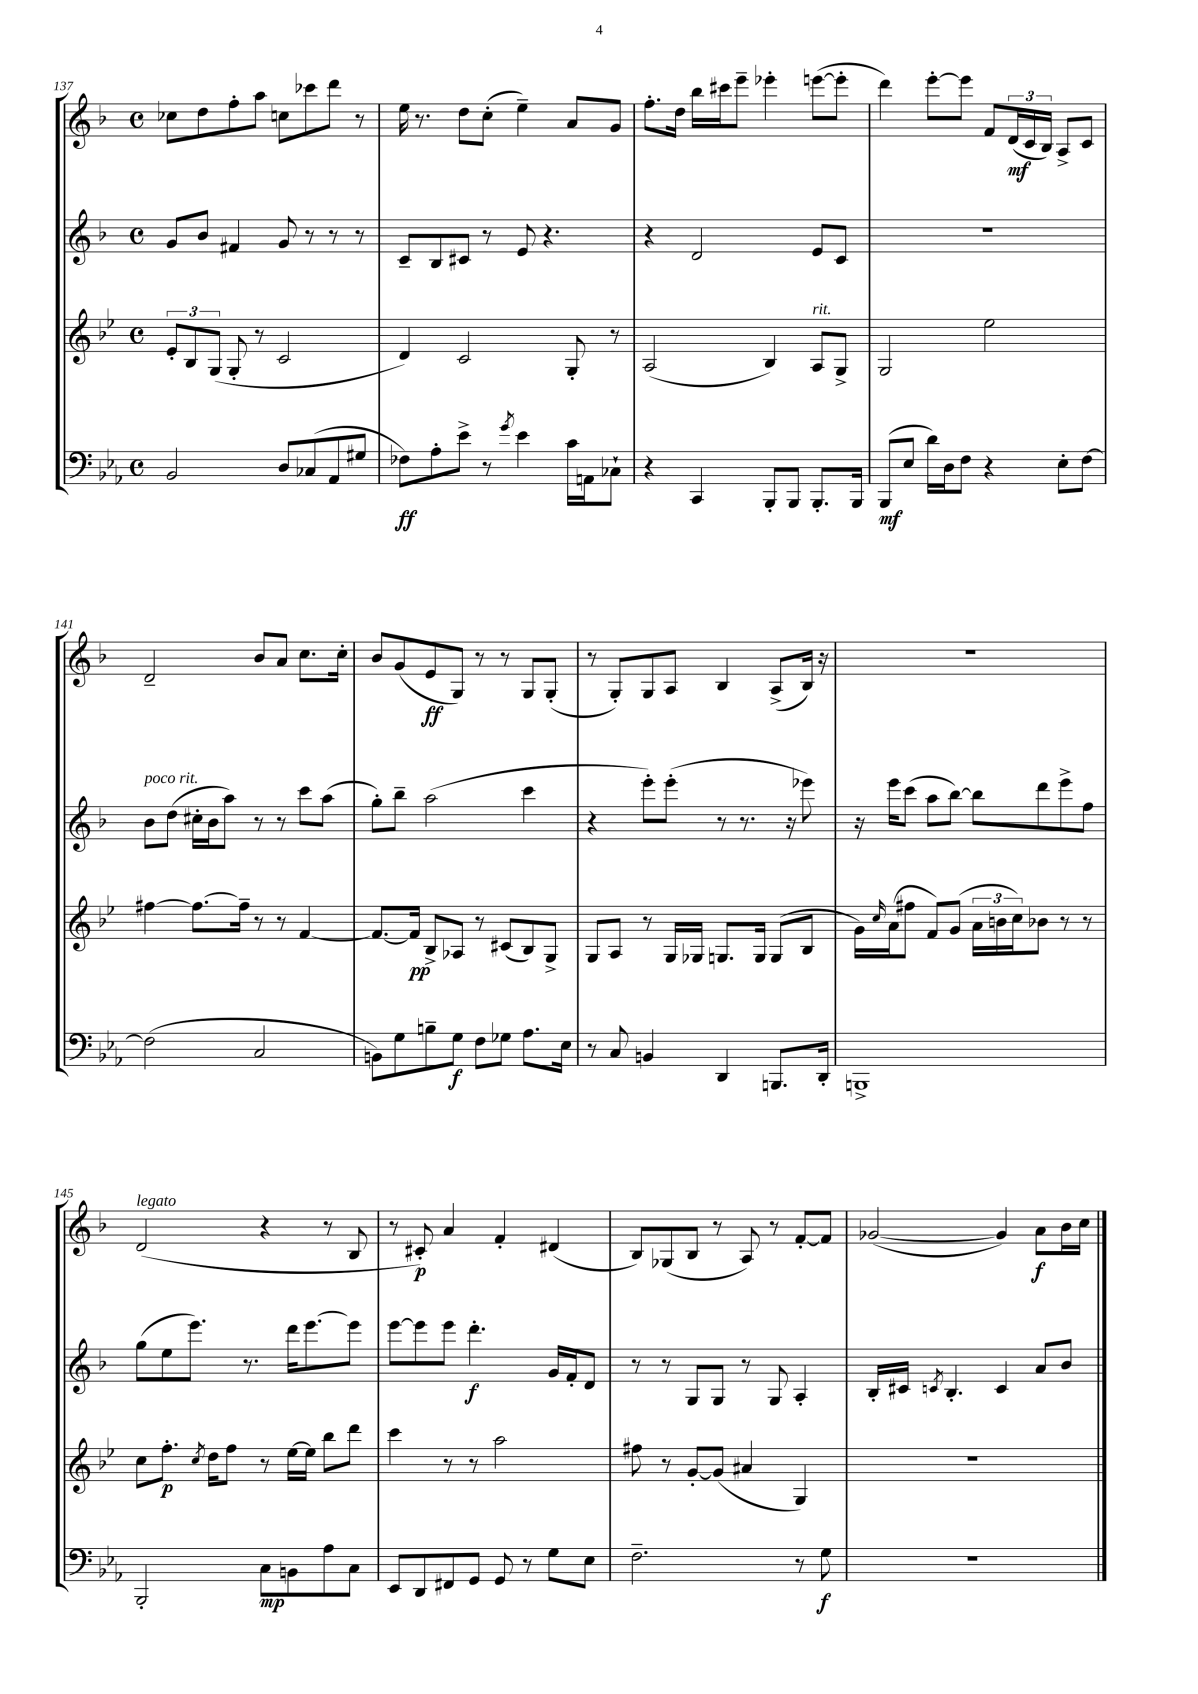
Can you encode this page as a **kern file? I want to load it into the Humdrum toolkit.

**kern	**kern	**kern	**kern
*staff4	*staff3	*staff2	*staff1
*clefF4	*clefG2	*clefG2	*clefG2
*k[b-e-a-]	*k[b-e-]	*k[b-]	*k[b-]
*M4/4	*M4/4	*M4/4	*M4/4
*met(c)	*met(c)	*met(c)	*met(c)
2BB-/	12e-'/L	8g/L	8cc-\L
.	12B-/	.	.
.	.	8b-/J	8dd\
.	(12G/J	.	.
.	8G'/	4f#/	8ff'\
.	8r	.	8aa\J
8D/L	2c/	8g/	8cc\L
(8C-/	.	8r	8ccc-\
8AA-/	.	8r	8ddd\J
8G#/J	.	8r	8r
=	=	=	=
8F-\L)	4d/)	8c~/L	16ee\
.	.	.	8.r
8A-'\	.	8B-/	.
8e-^\J	2c/	8c#/J	8dd\L
8r	.	8r	(8cc'\J
8qg/	.	.	.
4e-\	.	8e/	4ee~\)
.	.	4.r	.
16c\LL	8G'/	.	8a/L
16AA\J	.	.	.
8C-`\J	8r	.	8g/J
=	=	=	=
4r	(2A/	4r	8.ff'\L
.	.	.	16dd\Jk
4CC/	.	2d/	16bb-\LL
.	.	.	16ccc#\J
.	.	.	8eee~\J
8BBB-'/L	4B-/)	.	4eee-'\
8BBB-/J	.	.	.
8.BBB-'/L	8A/L	8e/L	([8eee\L
.	8G^/J	8c/J	8eee'\]J
16BBB-/Jk	.	.	.
=	=	=	=
(8BBB-/L	2G/	1r	4ddd\)
8E-/J	.	.	.
16d\LL)	.	.	[8eee'\L
16D\J	.	.	.
8F\J	.	.	8eee\]J
4r	2ee-\	.	8f/L
.	.	.	(24d/L
.	.	.	24c/
.	.	.	24B-/JJ)
8E-'\L	.	.	8A^/L
[8F\J	.	.	8c/J
=	=	=	=
(2F\]	[4ff#\	8b-\L	2d~/
.	.	(8dd\J	.
.	8.ff#\_L	16cc#'\LL	.
.	.	16b-\J	.
.	.	8aa\J)	.
.	16ff#~\]Jk	.	.
2C/	8r	8r	8b-/L
.	8r	8r	8a/J
.	[4f/	8ccc\L	8.cc\L
.	.	(8aa\J	.
.	.	.	16cc'\Jk
=	=	=	=
8BB\L)	8.f/_L	8gg'\L)	8b-/L
8G\	.	8bb-~\J	(8g/
.	16f/]Jk	.	.
8B~\	8B-^/L	(2aa\	8e/
8G\J	8A-/J	.	8G/J)
8F\L	8r	.	8r
8G-\J	(8c#/L	.	8r
8.A-\L	8B-/)	4ccc\	8G/L
.	8G^/J	.	(8G'/J
16E-\Jk	.	.	.
=	=	=	=
8r	8G/L	4r	8r
8C/	8A/J	.	8G'/L)
4BB/	8r	8eee'\L)	8G/
.	16G/LL	(8eee'\J	8A/J
.	16G-/JJ	.	.
4DD/	8.G/L	8r	4B-/
.	.	8.r	.
.	16G/Jk	.	.
8.BBB/L	(8G/L	.	(8A^/L
.	.	16r	.
.	8B-/J	8eee-\)	16B-/Jk)
16DD'/Jk	.	.	16r
=	=	=	=
1BBB^	16g\LL)	16r	1r
.	16qqcc/	.	.
.	(16a\J	16eee\LK	.
.	8ff#\J	(8ccc\J	.
.	8f/L)	8aa\L	.
.	(8g/J	[8bb-\J)	.
.	24a\LL	8bb-\]L	.
.	24b\	.	.
.	24cc\J)	.	.
.	8b-\J	8ddd\	.
.	8r	8eee^\	.
.	8r	8ff\J	.
=	=	=	=
2BBB-'/	8cc\L	(8gg\L	(2d/
.	8.ff'\J	8ee\	.
.	.	8.eee\J)	.
.	8qcc/	.	.
.	16dd\LK	.	.
.	8ff\J	.	.
.	.	8.r	.
8C\L	8r	.	4r
8BB\	[16ee-\LL	16ddd\LK	.
.	16ee-\]JJ	[8.eee\	.
8A-\	8bb-\L	.	8r
8C\J	8ddd\J	8eee\]J	8B-/
=	=	=	=
8EE-/L	4ccc\	[8eee\L	8r
8DD/	.	8eee\]	8c#'/)
8FF#/	8r	8eee\J	4a/
8GG/J	8r	4.ddd'\	.
8GG/	2aa\	.	4f'/
8r	.	.	.
8G\L	.	16g/LL	(4d#/
.	.	16f'/J	.
8E-\J	.	8d/J	.
=	=	=	=
2.F~\	8ff#\	8r	8B-/L)
.	8r	8r	(8G-/
.	[8g'/L	8G/L	8B-/J
.	(8g/]J	8G/J	8r
.	4a#/	8r	8A/)
.	.	8G/	8r
8r	4G/)	4A'/	[8f'/L
8G\	.	.	8f/]J
=	=	=	=
1r	1r	16B-'/LL	([2g-/
.	.	16c#/JJ	.
.	.	8qc/	.
.	.	4.B-'/	.
.	.	4c/	4g-/])
.	.	8a/L	8a\L
.	.	8b-/J	16b-\L
.	.	.	16cc\JJ
==	==	==	==
*-	*-	*-	*-
